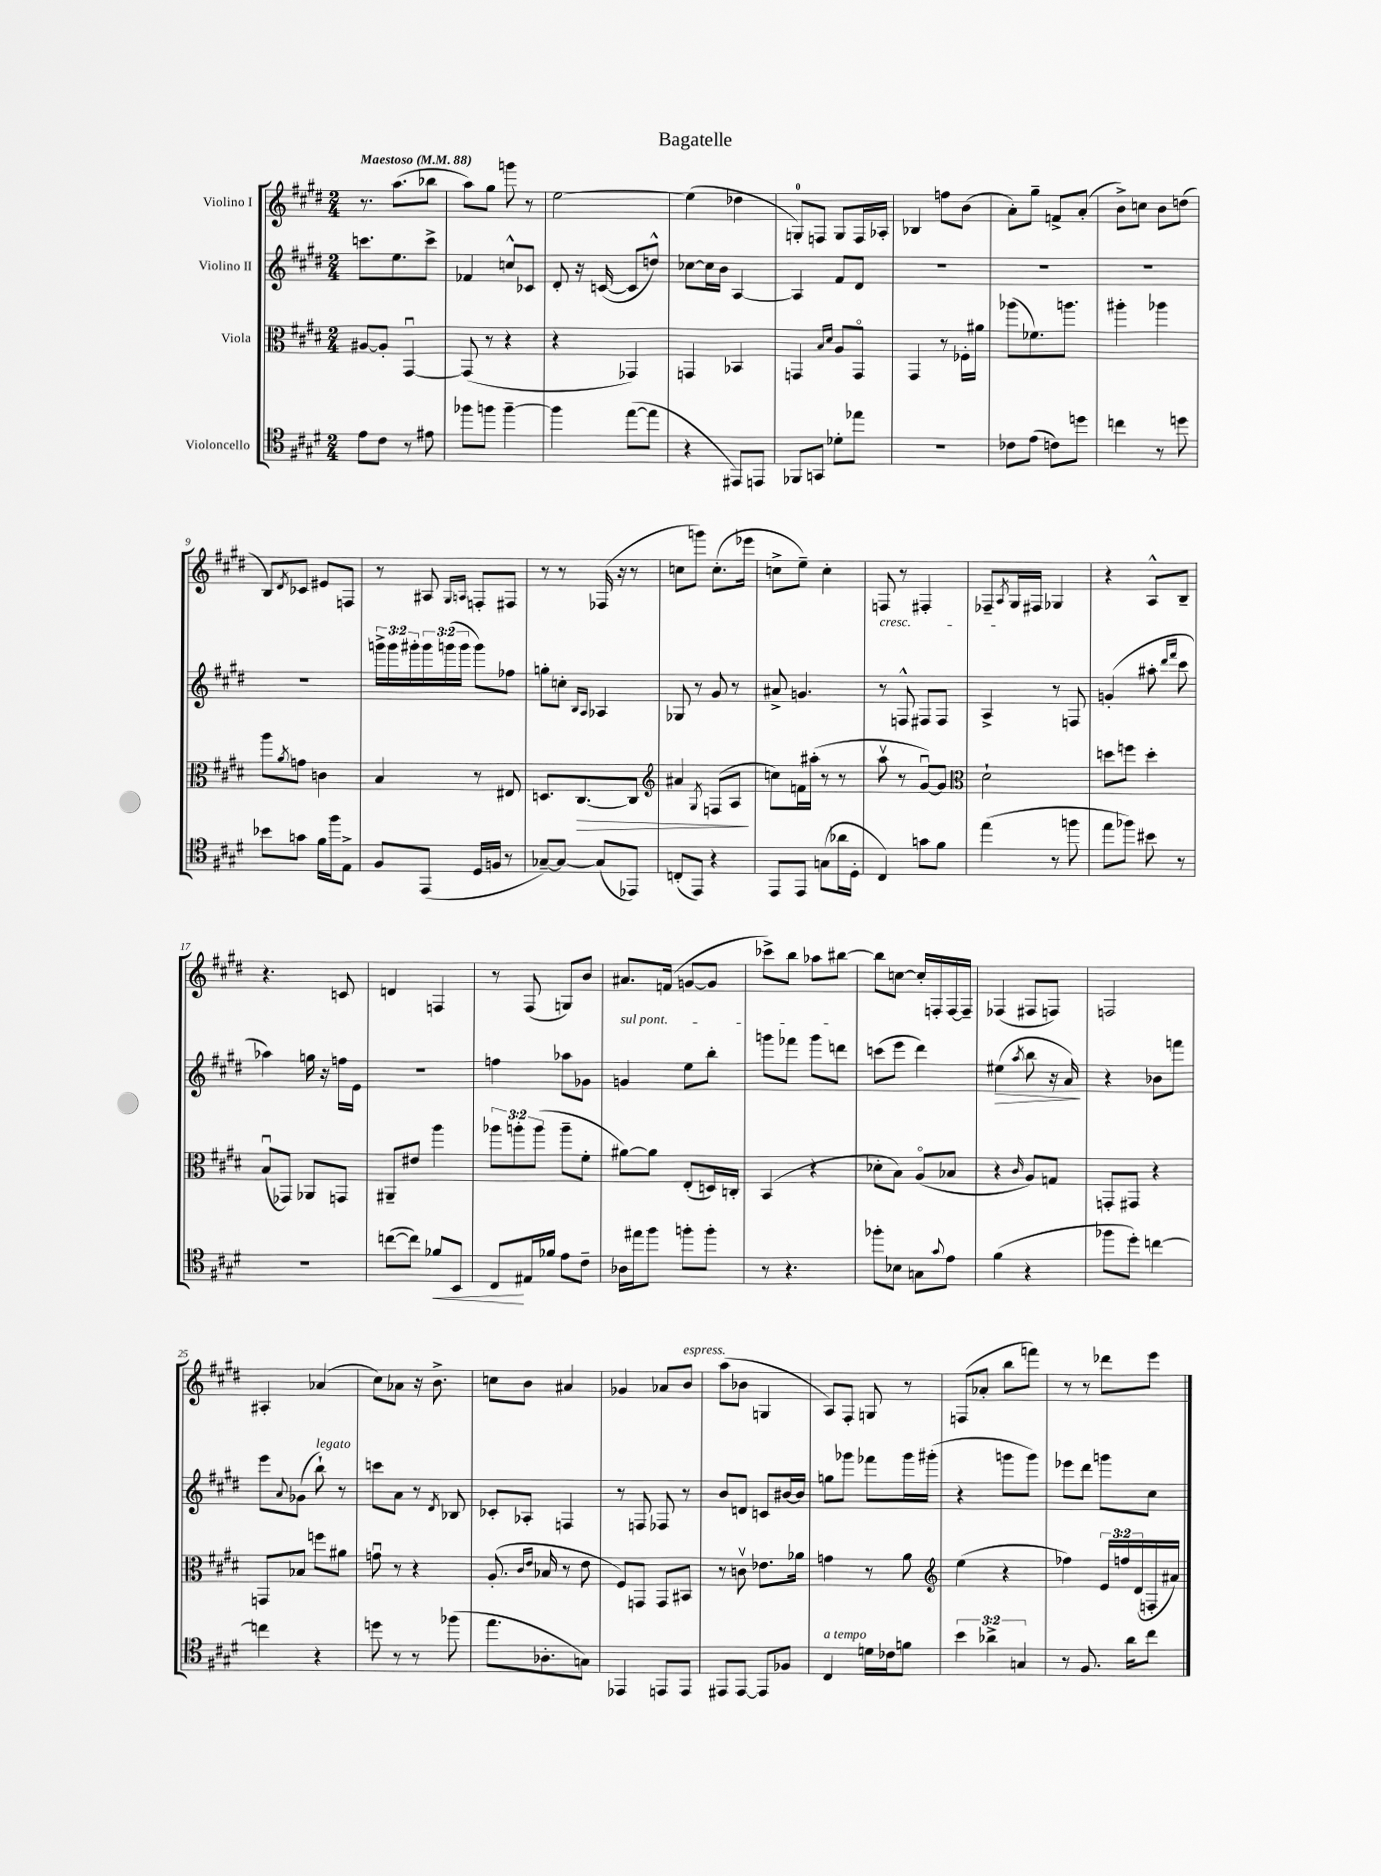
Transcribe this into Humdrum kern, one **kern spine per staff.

**kern	**kern	**kern	**kern
*staff4	*staff3	*staff2	*staff1
*clefC4	*clefC3	*clefG2	*clefG2
*k[f#c#g#d#]	*k[f#c#g#d#]	*k[f#c#g#d#]	*k[f#c#g#d#]
*M2/4	*M2/4	*M2/4	*M2/4
*MM88	*MM88	*MM88	*MM88
8e	[8A#	8.ccc	8.r
8c#	8A#']	.	.
.	.	8.ee	(8.aa
8r	[4GG#u	.	.
8e#	.	8ccc^	8bb-
=	=	=	=
8ff-	(8GG#]	4f-	8aa)
8ff	8r	.	8gg#
[4ff~	4r	8cc^^	8ggg
.	.	8c-	8r
=	=	=	=
4ff]	4r	8d#'	[2ee
.	.	16r	.
.	.	([16c	.
([8ee	4GG-)	8c]	.
8ee]	.	8dd^^)	.
=	=	=	=
4r	4GG	[8cc-	(4ee]
.	.	16cc-]	.
.	.	16b	.
8EE#)	4BB-	[4A	4dd-
8EE	.	.	.
=	=	=	=
8FF-	4GG	4A]	8G')
8GG	.	.	8F
.	16qqB	.	.
.	16qqd#	.	.
8d-'	8A	8f#	8G
8ee-	8GGo	8d#	16F
.	.	.	16A-'
=	=	=	=
2r	4GG#	2r	4B-
.	8r	.	8ff
.	16F-'	.	(8b
.	16a#	.	.
=	=	=	=
8c-	(8aa-	2r	8a')
(8e	8.f-)	.	8gg#~
8c)	.	.	8f^
.	8.aa	.	.
8dd	.	.	(8a'
=	=	=	=
4cc	4aa#'	2r	8b^)
.	.	.	8cc
8r	4aa-	.	8b
8dd	.	.	(8dd
=	=	=	=
8b-	8aa	2r	8B)
.	8qa	.	8qd#
8g	8g	.	8c-
16f#	4c	.	8e#
16ff#	.	.	.
8E^	.	.	8F
=	=	=	=
8F#	4B	24ggg^	8r
.	.	24ggg	.
.	.	24ggg#'	.
(8EE	.	24ggg#	8A#
.	.	(24ggg	.
.	.	24ggg	.
.	.	.	16qqG#
.	.	.	16qqA
16D#	8r	8ggg)	8F'
16F	.	.	.
8r	8E#	8ff-	8F#
=	=	=	=
[8G-~)	8.D	8gg'	8r
8G-_	.	8cc'	8r
.	[8.C#	.	.
.	.	16qqB	.
.	.	16qqA	.
(8G-]	.	4A-	(16F-
.	.	.	16r
8EE-)	8C#]	.	8r
=	=	=	=
*	*clefG2	*	*
(8C'	4a#	8G-	8cc
8EE)	.	8r	8ggg)
.	8qG#	.	.
4r	(8F	8g#	(8.cc'
.	8A	8r	.
.	.	.	16eee-
=	=	=	=
8EE	8cc)	8a#^	8cc^
8EE	16f	4.g	8ee~)
.	(16aa#'	.	.
(8G	8r	.	4cc'
16a-	8r	.	.
16D#'	.	.	.
=	=	=	=
4C#)	8aav	8r	8F
.	8r	8F^^	8r
8g	[8g#u)	8F#	4F#'
8f#	8g#]	8F#	.
=	=	=	=
*	*clefC3	*	*
(4ee	2d#`	4A^	8F-~
.	.	.	8qA
.	.	.	16G#
.	.	.	16F#
8r	.	8r	4G-
8ff	.	8F	.
=	=	=	=
8ee	8dd	(4g'	4r
8ff-)	8ff	.	.
8b#	4dd'	8aa#'	8A^^
.	.	16qqddd#	.
.	.	16qqfff#	.
8r	.	8ccc#	8B~
=	=	=	=
2r	(8Bu	4aa-)	4.r
.	8GG-)	.	.
.	8AA-	16gg	.
.	.	16r	.
.	8GG	16ff	8c
.	.	16e	.
=	=	=	=
([8cc	8AA#~	2r	4d
8cc])	8e#	.	.
8f-	4aa	.	4F
8BB	.	.	.
=	=	=	=
8C#	12aa-	4ff	8r
.	12aa'	.	.
16E#	.	.	(8F#
.	(12aa	.	.
16f-	.	.	.
8e	8aa~	8aa-	8G)
8c#~	8f#'	8g-	8b
=	=	=	=
16A-	[8a#)	4g	8.a#
16ee#	.	.	.
8ff#	8a#]	.	.
.	.	.	(16f
8ff'	(8E'	8ee	[8g
8ff'	16D)	8bb'	8g]
.	16C'	.	.
=	=	=	=
8r	(4BB	8ggg	8ccc-^)
4.r	.	8fff-	8bb
.	4r	8ggg	8aa-
.	.	8ddd	[8bb#
=	=	=	=
8ff-'	8d-'	(8ccc	8bb#]
8B-	8B)	8eee	[8cc
8G	(8Ao	4ddd#)	16cc']
.	.	.	16F'
8qqg#	.	.	.
8e	8B-	.	[16F
.	.	.	16F~]
=	=	=	=
(4f#	4r	(4ee#	(4F-
.	16qqc#	8qaa	.
4r	8A)	8bb	8F#
.	8G	16r	8F)
.	.	16a)	.
=	=	=	=
8ff-	8GG'	4r	2F
8dd#')	8GG#	.	.
[4cc	4r	8b-	.
.	.	8fff	.
=	=	=	=
4cc]	8GG	8eee	4A#'
.	.	8qqa	.
.	8B-	(8g-	.
4r	8ff	8bb`)	(4a-
.	8a#	8r	.
=	=	=	=
8dd	8gu	8ccc	8cc#)
8r	8r	8a	8a-
8r	4r	8r	16r
.	.	.	8.b^
.	.	8qd#	.
(8ff-	.	8B-	.
=	=	=	=
8.ee	(8.A'	8c-'	8cc
.	.	8A-'	8b
.	16qqc#	.	.
.	16qqe	.	.
8.A-'	16B-	.	.
.	8r	4F	4a#
8G)	8e	.	.
=	=	=	=
4EE-	8F#)	8r	4g-
.	8GG	8F	.
8EE	8GG	8F-	8a-
8EE	8BB#	8r	8b
=	=	=	=
8EE#	8r	8b	(8aa
[8EE#	8cv	8d	8b-
8EE#]	8.e-	8c	4G
8F-	.	[16b#	.
.	16a-	16b#]	.
=	=	=	=
4C#	4g	8gg	8A)
.	.	8ggg-	8F#'
16d	8r	8fff-	8G
16c-	.	.	.
8f	8a	16ggg-	8r
.	.	(16ggg#'	.
=	=	=	=
*	*clefG2	*	*
6b	(4ee	4r	(8F
.	.	.	8a-'
6a-^	.	.	.
.	4r	8ggg	8bb
6G	.	.	.
.	.	8ggg)	8fff)
=	=	=	=
8r	4ff-)	8eee-	8r
8.F#	.	8ddd#	8r
.	24e	8ggg	8ddd-
.	24ff	.	.
16a	.	.	.
.	(24d#	.	.
8cc#	16F'	8cc#	8eee
.	16a#)	.	.
==	==	==	==
*-	*-	*-	*-
